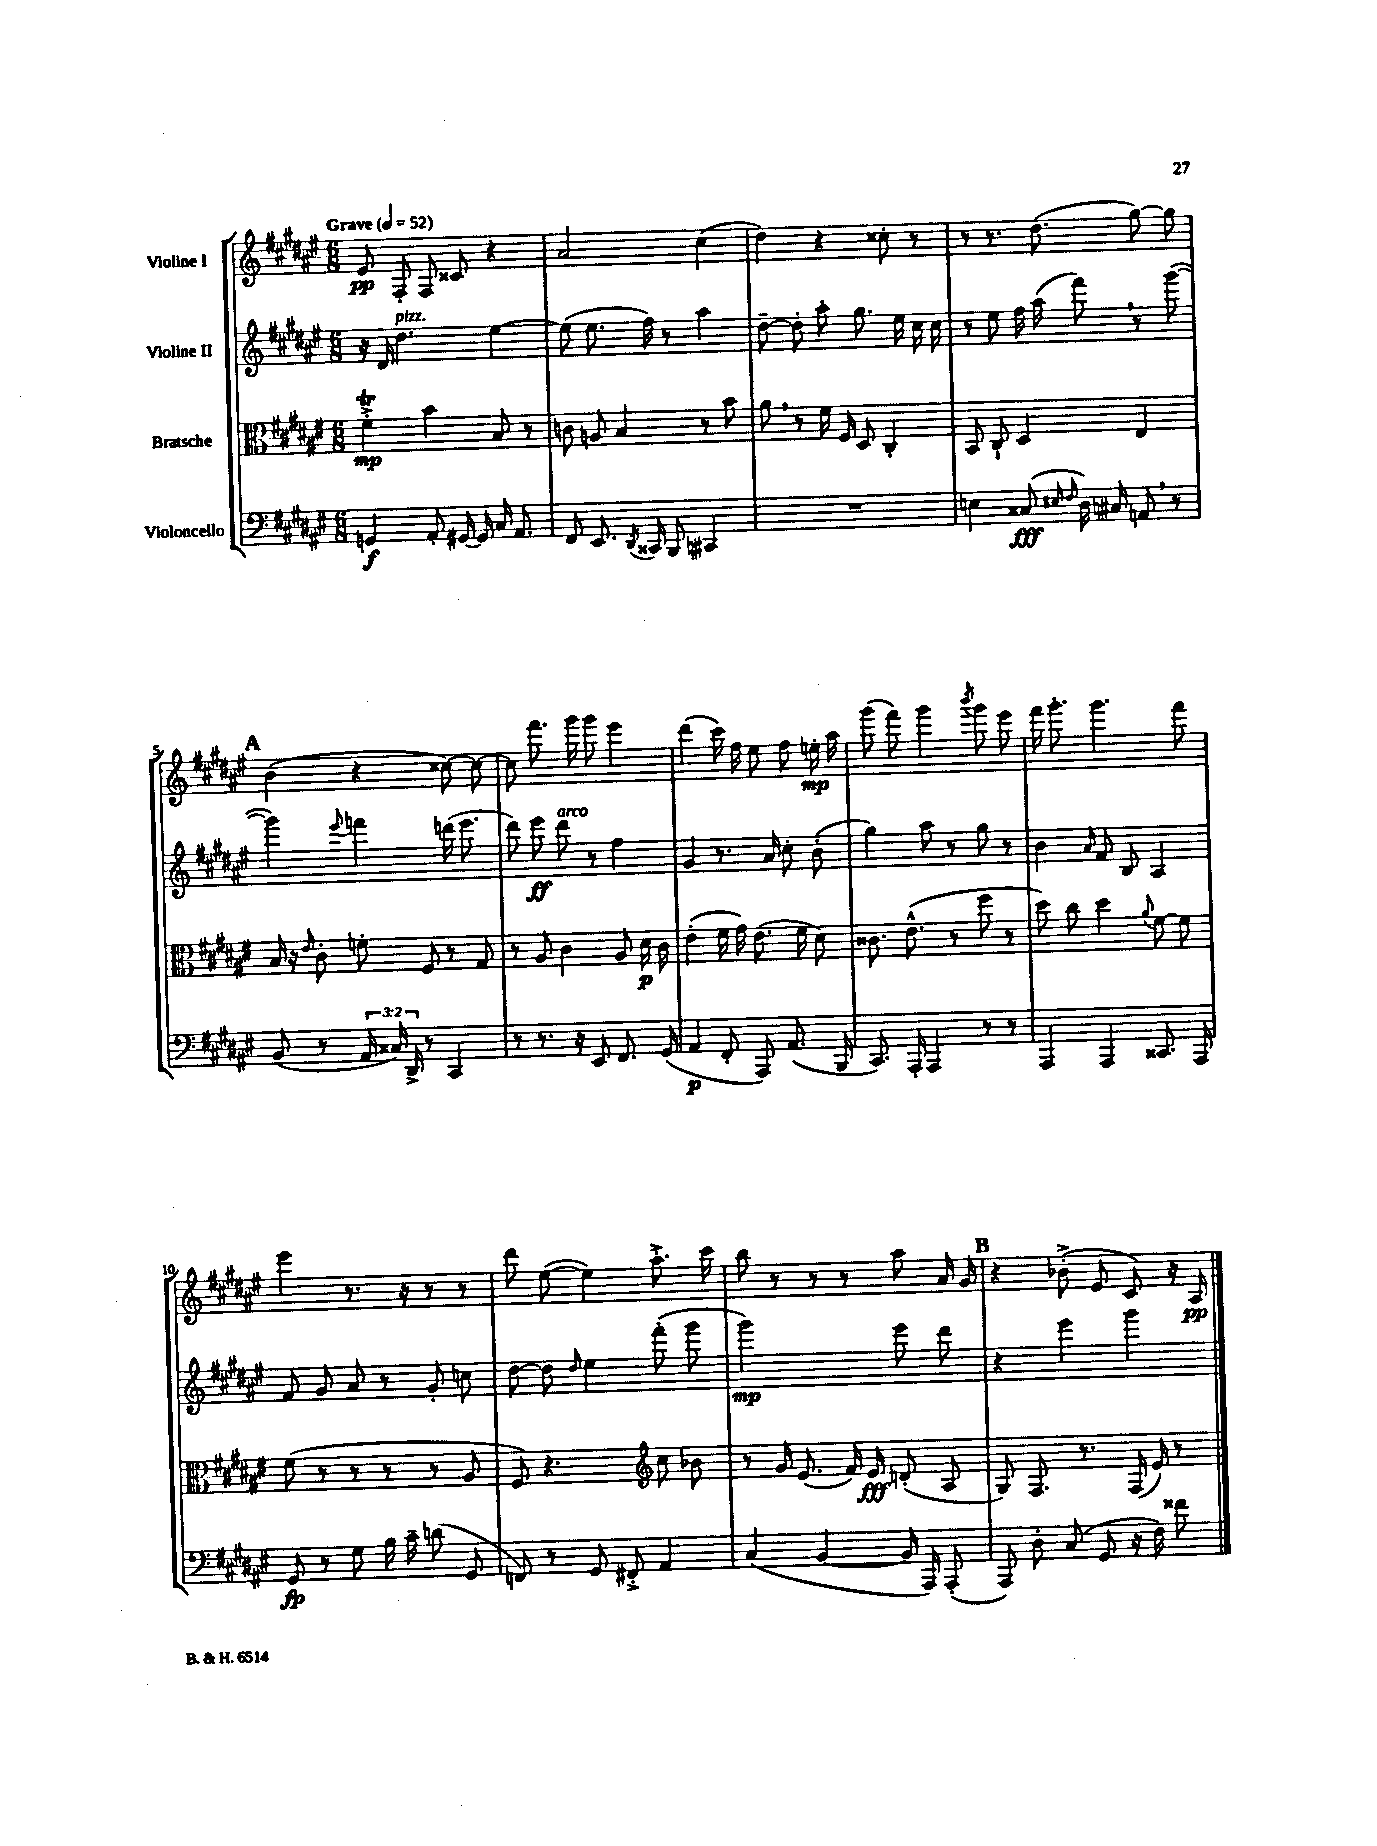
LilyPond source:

<<
\new StaffGroup <<
\new Staff = "s0" \with { instrumentName = "Violine I" } {
    \clef treble \key fis \major \numericTimeSignature \time 6/8 \tempo "Grave" 4 = 52
    \autoBeamOff eis'8\pp fis8-. fis8 cisis'8 r4 |
    ais'2 cis''4( |
    dis''4) r4 cisis''8-. r8 |
    r8 r8. dis''8.( gis''8~) gis''8 |
    \mark \markup { \bold "A" } b'4( r4 cisis''8~) cisis''8~ |
    cisis''8 fis'''8. gis'''16 gis'''8 eis'''4 |
    dis'''4( cis'''16) fis''16 eis''8 fis''8 e''16-.\mp ais''16 |
    gis'''8( fis'''8) gis'''4 \acciaccatura { b'''8 } gis'''8 eis'''8 |
    fis'''16 gis'''8.-. gis'''4. fis'''8 |
    eis'''4 r8. r16 r8 r8 |
    dis'''8 eis''8~( eis''4) ais''8.-.-> cis'''16 |
    b''8 r8 r8 r8 ais''8 ais'16 gis'16 |
    \mark \markup { \bold "B" } r4 bes'8-.->( eis'8 cis'8) r16 ais16\pp \bar "|." |
}
\new Staff = "s1" \with { instrumentName = "Violine II" } {
    \clef treble \key fis \major \numericTimeSignature \time 6/8
    \autoBeamOff r16 dis'16 dis''4.^\markup { \italic "pizz." } eis''4~ |
    eis''8( eis''8. fis''16) r8 ais''4 |
    dis''8~-- dis''8-. ais''8-. gis''8. eis''16 cis''16 cis''16 |
    r8 eis''8 fis''16 ais''16( fis'''8) \breathe r8 gis'''8~( |
    \mark \markup { \bold "A" } gis'''4) \appoggiatura { eis'''8 } f'''4 d'''16( eis'''8. |
    dis'''8) eis'''8\ff dis'''8^\markup { \italic "arco" } r8 fis''4 |
    gis'4 r8. ais'16 cis''8-. b'8-.( |
    gis''4) ais''8 r8 gis''8 r8 |
    b'4 \grace { ais'16 } fis'8 b8 ais4 |
    fis'8 gis'8 ais'8 r8 gis'8-. c''8 |
    dis''8~ dis''8 \grace { dis''16 } eis''4 fis'''8-.( gis'''8 |
    gis'''2\mp) eis'''8 dis'''8 |
    \mark \markup { \bold "B" } r4 eis'''4 gis'''4 \bar "|." |
}
\new Staff = "s2" \with { instrumentName = "Bratsche" } {
    \clef alto \key fis \major \numericTimeSignature \time 6/8
    \autoBeamOff fis'4-.->\trill\mp b'4 b8 r8 |
    c'8 a8 b4 r8 b'8 |
    ais'8 \breathe r8 fis'16 fis16 dis8 cis4-. |
    b,8 cis8-! dis4 eis4 |
    \mark \markup { \bold "A" } b16 r16 \grace { eis'16 } cis'8-. f'8-. fis8 r8 gis8 |
    r8 ais8 cis'4 ais8 dis'16\p cis'16 |
    eis'4-.( fis'16 gis'16) eis'8.( fis'16 dis'8) |
    cisis'8. eis'8.-^( r8 fis''8 r8 |
    dis''8) cis''8 dis''4 \appoggiatura { ais'8 } fis'8~ fis'8 |
    fis'8( r8 r8 r8 r8 ais8 |
    fis8) r4. \clef treble cis''8 bes'8 |
    r8 gis'16 eis'8.( fis'16) eis'16\fff d'8-.( ais8 |
    \mark \markup { \bold "B" } gis8) fis8. r8. fis16( eis'16) r8 \bar "|." |
}
\new Staff = "s3" \with { instrumentName = "Violoncello" } {
    \clef bass \key fis \major \numericTimeSignature \time 6/8 \override Staff.TupletNumber.text = #tuplet-number::calc-fraction-text
    \autoBeamOff g,4\f ais,8-. gis,16~ gis,16 cis16 ais,8. |
    fis,8 eis,8. \acciaccatura { dis,8 } cisis,16 b,,8 cis,4 |
    R2. |
    e4 cisis8\fff( \grace { eis16 fis16 } dis16) cis16 a,8 \breathe r8 |
    \mark \markup { \bold "A" } b,8( r8 \tuplet 3/2 { ais,16 cisis16) dis,16-> } r8 cis,4 |
    r8 r8. r16 eis,8 fis,8. gis,16( |
    ais,4\p fis,8-. ais,,8) ais,8.( b,,16 |
    cis,8.) ais,,16-. ais,,4 r8 r8 |
    ais,,4 ais,,4 cisis,8. ais,,16 |
    gis,8\fp r8 gis8 b16 cis'16-- d'8( gis,8 |
    f,8) r8 gis,8 fis,8-.-> ais,4 |
    cis4( b,4~ b,16 ais,,16) ais,,8-.( |
    \mark \markup { \bold "B" } ais,,8) dis8-. cis8( gis,8 r16 fis16) fisis'8 \bar "|." |
}
>>
>>
